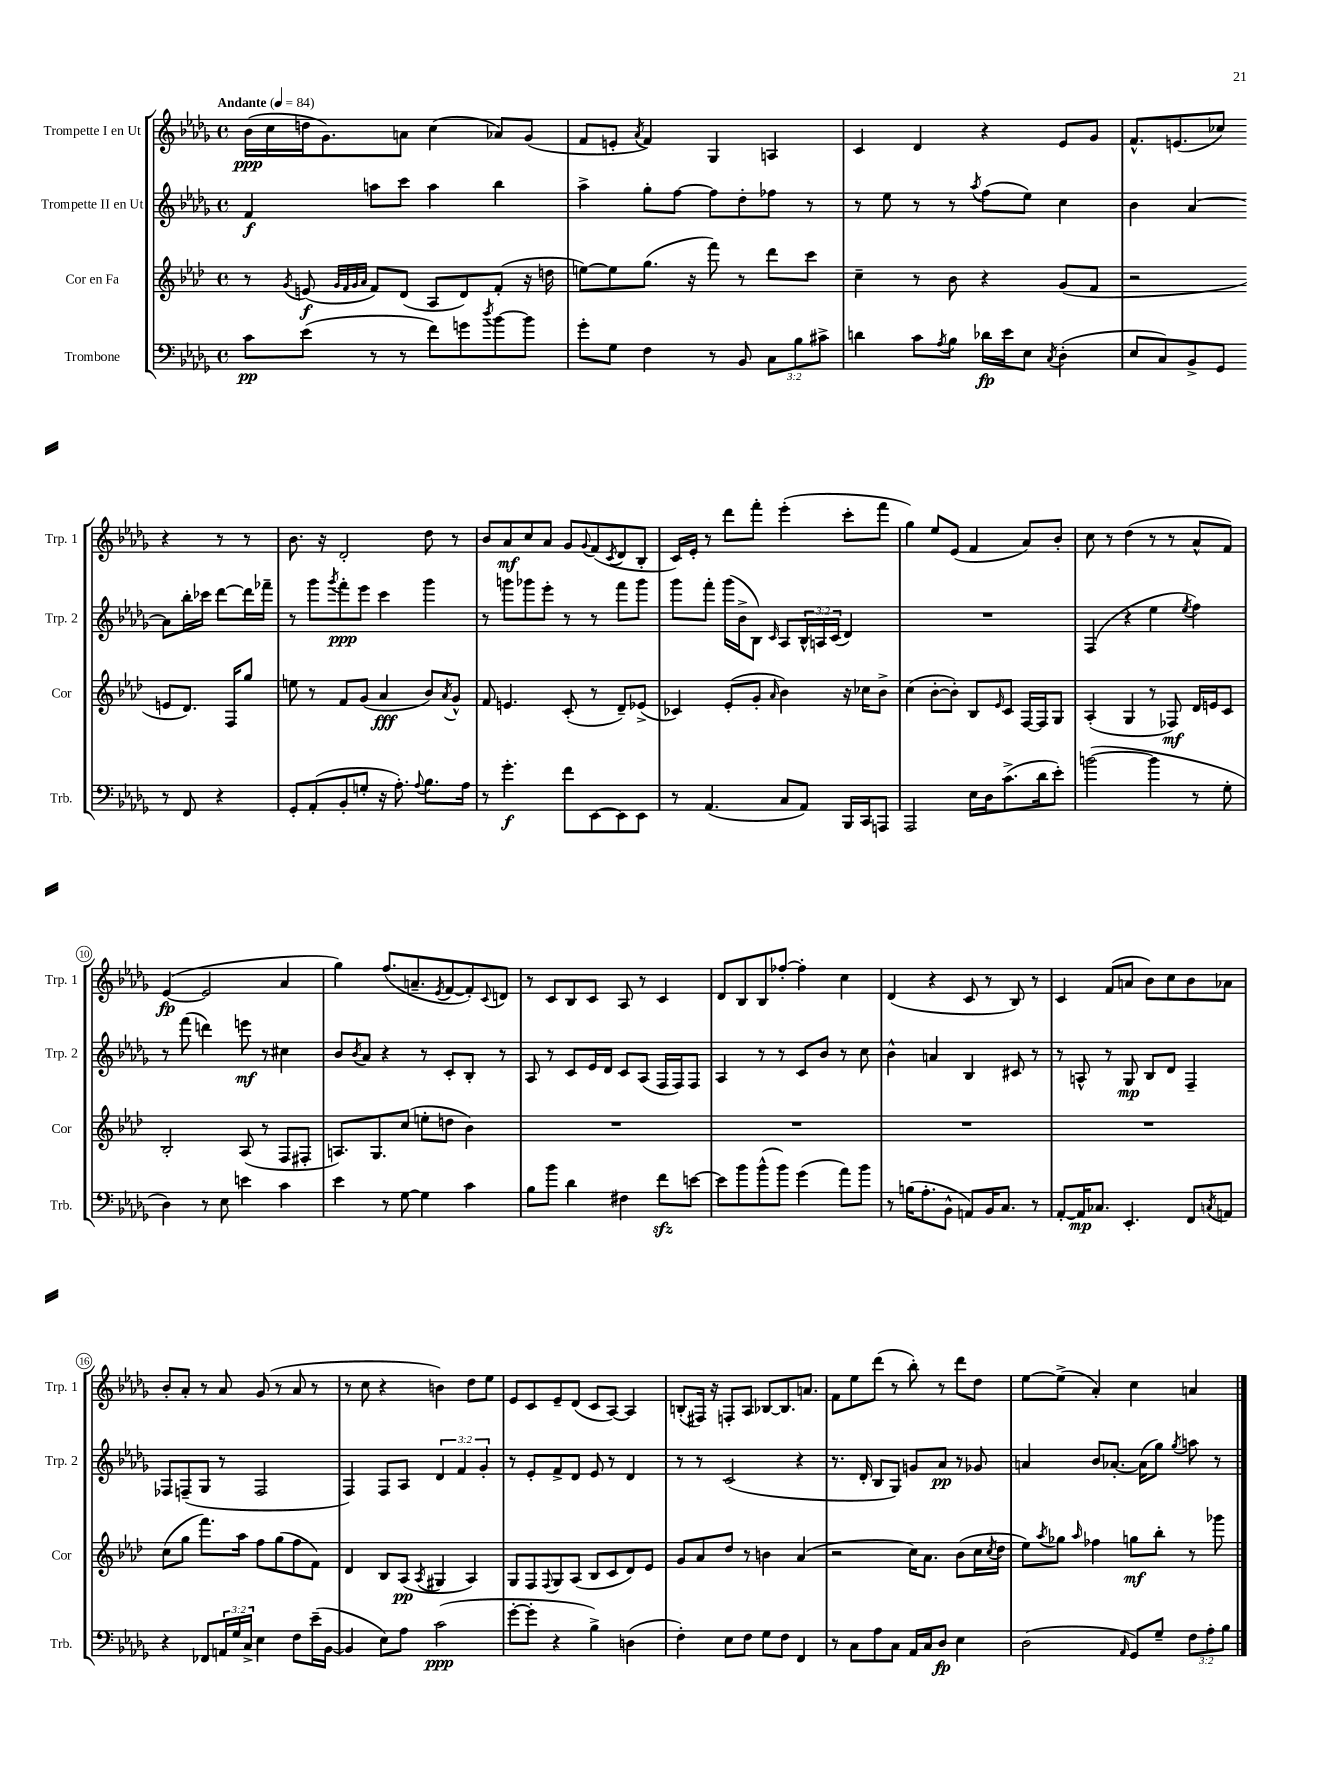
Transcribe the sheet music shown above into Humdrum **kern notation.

**kern	**dynam	**kern	**dynam	**kern	**dynam	**kern	**dynam
*part4	*part4	*part3	*part3	*part2	*part2	*part1	*part1
*staff4	*staff4	*staff3	*staff3	*staff2	*staff2	*staff1	*staff1
*I"Trombone	*	*I"Cor en Fa	*	*I"Trompette II en Ut	*	*I"Trompette I en Ut	*
*I'Trb.	*	*I'Cor	*	*I'Trp. 2	*	*I'Trp. 1	*
*clefF4	*	*clefG2	*	*clefG2	*	*clefG2	*
*k[b-e-a-d-g-]	*	*k[b-e-a-d-]	*	*k[b-e-a-d-g-]	*	*k[b-e-a-d-g-]	*
*M4/4	*	*M4/4	*	*M4/4	*	*M4/4	*
*met(c)	*	*met(c)	*	*met(c)	*	*met(c)	*
*MM84	*	*MM84	*	*MM84	*	*MM84	*
=1	=1	=1	=1	=1	=1	=1	=1
!	!	!	!	!	!	!LO:TX:a:B:t=Andante	!
8c\L	pp	8r	.	4f/	f	(16b-\LL	ppp
.	.	.	.	.	.	16cc\	.
.	.	8qg/	.	.	.	.	.
(8e-\J	.	(8en/	f	.	.	16ddn\J	.
.	.	.	.	.	.	8.g-\)	.
.	.	32qqg/LLL	.	.	.	.	.
.	.	32qqf/	.	.	.	.	.
.	.	32qqg/	.	.	.	.	.
.	.	32qqa-/JJJ	.	.	.	.	.
8r	.	8f/L)	.	8aan\L	.	.	.
8r	.	(8d-/J	.	8ccc\J	.	8an\J	.
8f\L)	.	8A-/L	.	4aa\	.	(4cc\	.
8gn\	.	8d-/)	.	.	.	.	.
8qdd-/	.	.	.	.	.	.	.
[8b-\	.	(8f'/J	.	4bb-\	.	8a-X/L)	.
8b-\J]	.	16r	.	.	.	(8g-/J	.
.	.	16ddn\	.	.	.	.	.
=2	=2	=2	=2	=2	=2	=2	=2
8g-'\L	.	[8een\L)	.	4aa-^\	.	8f/L	.
8G-\J	.	8ee\]	.	.	.	8en'/J	.
.	.	.	.	.	.	8qa-/	.
4F\	.	(8.gg\J	.	8gg-'\L	.	4f/)	.
.	.	.	.	[8ff\J	.	.	.
.	.	16r	.	.	.	.	.
8r	.	8fff\)	.	8ff\L]	.	4G-/	.
8BB-/	.	8r	.	8dd-'\	.	.	.
12C\L	.	8ddd-\L	.	8ff-X\J	.	4An/	.
12B-\	.	.	.	.	.	.	.
.	.	8ccc\J	.	8r	.	.	.
12c#X^\J	.	.	.	.	.	.	.
=3	=3	=3	=3	=3	=3	=3	=3
4dn\	.	4cc~\	.	8r	.	4c/	.
.	.	.	.	8ee-\	.	.	.
8c\L	.	8r	.	8r	.	4d-/	.
8qA-/	.	.	.	.	.	.	.
8B-\J	.	8b-\	.	8r	.	.	.
.	.	.	.	8qaa-/	.	.	.
16d-X\LL	fp	4r	.	(8ff\L	.	4r	.
16e-\J	.	.	.	.	.	.	.
8E-\J	.	.	.	8ee-\J)	.	.	.
8qC/	.	.	.	.	.	.	.
(4D-'\	.	(8g/L	.	4cc\	.	8e-/L	.
.	.	8f/J	.	.	.	8g-/J	.
=4	=4	=4	=4	=4	=4	=4	=4
8E-/L	.	2r	.	4b-\	.	8.f^^/L	.
8C/)	.	.	.	.	.	.	.
.	.	.	.	.	.	(8.en/	.
8BB-^/	.	.	.	[4a-/	.	.	.
8GG-/J	.	.	.	.	.	8cc-X/J)	.
8r	.	8en/L	.	8a-\L]	.	4r	.
8FF/	.	8.d-/J)	.	16bb-'\L	.	.	.
.	.	.	.	16ccc-X\JJ	.	.	.
4r	.	.	.	[8ddd-\L	.	8r	.
.	.	16F/KL	.	.	.	.	.
.	.	8gg/J	.	16ddd-\L]	.	8r	.
.	.	.	.	16fff-X~\JJ	.	.	.
!!LO:LB:g=z
=5	=5	=5	=5	=5	=5	=5	=5
8GG-'/L	.	8een\	.	8r	.	8.b-\	.
(8AA-'/	.	8r	.	8ggg-\L	.	.	.
.	.	.	.	.	.	16r	.
.	.	.	.	8qggg-/	.	.	.
8BB-'/	.	8f/L	.	8fff'\	ppp	2d-'/	.
8Gn'/J	.	(8g/J	.	8eee-\J	.	.	.
16r	.	4a-/	fff	4ccc\	.	.	.
8.A-'\)	.	.	.	.	.	.	.
8qqA-/	.	.	.	.	.	.	.
8.B-\L	.	8b-/L)	.	4ggg-\	.	8dd-\	.
.	.	8qa-/	.	.	.	.	.
.	.	8g^^/J	.	.	.	8r	.
16A-\Jk	.	.	.	.	.	.	.
=6	=6	=6	=6	=6	=6	=6	=6
8r	.	8f/	.	8r	.	8b-/L	.
4.g-'\	f	4.en/	.	8gggn\L	.	8a-/	mf
.	.	.	.	8ggg-X\	.	8cc/	.
.	.	.	.	8eee-'\J	.	8a-/J	.
8f\L	.	(8c'/	.	8r	.	8g-/L	.
.	.	.	.	.	.	8qqg-/	.
[8EE-\	.	8r	.	8r	.	(8f/	.
.	.	.	.	.	.	8qc/	.
8EE-\]	.	8d-~/L)	.	8fff\L	.	8d-/	.
8EE-\J	.	(8e-X^/J	.	8ggg-\J	.	8B-'/J	.
=7	=7	=7	=7	=7	=7	=7	=7
8r	.	4c-X/)	.	8ggg-\L	.	16c/LL)	.
.	.	.	.	.	.	16e-'/JJ	.
(4.AA-/	.	.	.	8fff'\J	.	8r	.
.	.	(8e-'/L	.	(16ggg-\LL	.	8ddd-\L	.
.	.	.	.	16b-^\J	.	.	.
.	.	8g'/J	.	8B-\J)	.	8fff'\J	.
.	.	16qqa-/	.	16qqc/	.	.	.
8C/L	.	4b-\)	.	8A-/L	.	(4eee-'\	.
8AA-/J)	.	.	.	24B-^^/L	.	.	.
.	.	.	.	24An/	.	.	.
.	.	.	.	(24c/JJ	.	.	.
16BBB-/LL	.	16r	.	4d-/)	.	8ccc'\L	.
16CC/J	.	16cc-X\KL	.	.	.	.	.
8AAAn/J	.	8b-^\J	.	.	.	8fff\J	.
=8	=8	=8	=8	=8	=8	=8	=8
2AAA-/	.	(4cc\	.	1r	.	4gg-\)	.
.	.	[8b-'\L	.	.	.	8ee-/L	.
.	.	8b-'\J])	.	.	.	(8e-/J	.
16E-\LL	.	8B-/L	.	.	.	4f/	.
16D-\J	.	.	.	.	.	.	.
.	.	16qqe-/	.	.	.	.	.
(8.c^\	.	8c/J	.	.	.	.	.
.	.	[16F/LL	.	.	.	8a-/L)	.
16d-\k	.	16F/J]	.	.	.	.	.
8e-'\J)	.	8G/J	.	.	.	8b-'/J	.
=9	=9	=9	=9	=9	=9	=9	=9
([2bn\	.	(4A-'/	.	(4F/	.	8cc\	.
.	.	.	.	.	.	8r	.
.	.	4G/	.	4r	.	(4dd-\	.
4b\]	.	8r	.	4ee-\	.	8r	.
.	.	8F-X/)	mf	.	.	8r	.
.	.	.	.	8qee-/	.	.	.
8r	.	16d-/LL	.	4ff\)	.	8a-^^/L	.
.	.	16en/J	.	.	.	.	.
8G-'\	.	8c/J	.	.	.	8f/J)	.
!!LO:LB:g=z
=10	=10	=10	=10	=10	=10	=10	=10
4D-\)	.	2B-'/	.	8r	.	([4e-/	fp
.	.	.	.	(8fff\	.	.	.
8r	.	.	.	4dddn\)	.	2e-/]	.
8E-\	.	.	.	.	.	.	.
4en\	.	(8A-/	.	8eeen\	mf	.	.
.	.	8r	.	8r	.	.	.
4c\	.	8F/L	.	4cc#X\	.	4a-/	.
.	.	8F#X'/J	.	.	.	.	.
=11	=11	=11	=11	=11	=11	=11	=11
4e-\	.	8.An/L)	.	8b-/L	.	4gg-\)	.
.	.	.	.	8qb-/	.	.	.
.	.	.	.	8a-/J	.	.	.
.	.	8.G/	.	.	.	.	.
8r	.	.	.	4r	.	(8.ff/L	.
[8G-\	.	(8cc/J	.	.	.	.	.
.	.	.	.	.	.	8.an~/	.
4G-\]	.	8een'\L	.	8r	.	.	.
.	.	.	.	.	.	8qe-/	.
.	.	8ddn\J	.	8c'/L	.	[8f/	.
4c\	.	4b-\)	.	8B-'/J	.	8f'/])	.
.	.	.	.	.	.	8qqc/	.
.	.	.	.	8r	.	8dn/J	.
=12	=12	=12	=12	=12	=12	=12	=12
8B-\L	.	1r	.	8A-/	.	8r	.
8b-\J	.	.	.	8r	.	8c/L	.
4d-\	.	.	.	8c/L	.	8B-/	.
.	.	.	.	16e-/L	.	8c/J	.
.	.	.	.	16d-/JJ	.	.	.
4F#X\	.	.	.	8c/L	.	8A-/	.
.	.	.	.	(8A-/J	.	8r	.
8fzz\L	.	.	.	16F/LL	.	4c/	.
.	.	.	.	16F/J)	.	.	.
[8en\J	.	.	.	8F/J	.	.	.
=13	=13	=13	=13	=13	=13	=13	=13
8e\L]	.	1r	.	4A-/	.	8d-/L	.
8b-\	.	.	.	.	.	8B-/	.
(8b-^^\	.	.	.	8r	.	8B-/	.
8b-\J)	.	.	.	8r	.	[8ff-X'/J	.
(4g-\	.	.	.	8c/L	.	4ff-'\]	.
.	.	.	.	8b-/J	.	.	.
8a-\L)	.	.	.	8r	.	4cc\	.
8b-\J	.	.	.	8cc\	.	.	.
=14	=14	=14	=14	=14	=14	=14	=14
8r	.	1r	.	4b-^^\	.	(4d-/	.
(16Bn\KL	.	.	.	.	.	.	.
8.A-'\	.	.	.	.	.	.	.
.	.	.	.	4an/	.	4r	.
8BB-^^\J	.	.	.	.	.	.	.
8AAn/L)	.	.	.	4B-/	.	8c/	.
16BB-/K	.	.	.	.	.	8r	.
8.C/J	.	.	.	.	.	.	.
.	.	.	.	8c#X/	.	8B-/)	.
8r	.	.	.	8r	.	8r	.
=15	=15	=15	=15	=15	=15	=15	=15
[8AA-'/L	.	1r	.	8r	.	4c/	.
16AA-/K]	mp	.	.	8An^^/	.	.	.
8.C-X/J	.	.	.	.	.	.	.
.	.	.	.	8r	.	(8f/L	.
4.EE-'/	.	.	.	8G-/	mp	8an/J	.
.	.	.	.	8B-/L	.	8b-\L)	.
.	.	.	.	8d-/J	.	8cc\	.
8FF/L	.	.	.	4F~/	.	8b-\	.
8qCn/	.	.	.	.	.	.	.
8AAn/J	.	.	.	.	.	8a-X\J	.
!!LO:LB:g=z
=16	=16	=16	=16	=16	=16	=16	=16
4r	.	(8cc\L	.	8F-X/L	.	8b-'/L	.
.	.	8gg\J	.	(8Fn~/	.	8a-'/J	.
8FF-X/L	.	8.fff\L)	.	8G-/J	.	8r	.
24AAn/L	.	.	.	8r	.	8a-/	.
24G-/	.	.	.	.	.	.	.
.	.	16aa-\Jk	.	.	.	.	.
24C^/JJ	.	.	.	.	.	.	.
4E-\	.	8ff\L	.	2F/	.	(8g-/	.
.	.	(8gg\	.	.	.	8r	.
8F\L	.	8ff\	.	.	.	8a-/	.
(16e-~\L	.	8f\J)	.	.	.	8r	.
[16BB-\JJ	.	.	.	.	.	.	.
=17	=17	=17	=17	=17	=17	=17	=17
4BB-/]	.	4d-/	.	4F/)	.	8r	.
.	.	.	.	.	.	8cc\	.
8E-\L)	.	8B-/L	.	8F/L	.	4r	.
8A-\J	.	(8A-/J	pp	8A-/J	.	.	.
.	.	8qA-/	.	.	.	.	.
(2c\	ppp	4G#X/	.	6d-/	.	4bn\)	.
.	.	.	.	6f/	.	.	.
.	.	4A-/)	.	.	.	8dd-\L	.
.	.	.	.	6g-'/	.	.	.
.	.	.	.	.	.	8ee-\J	.
=18	=18	=18	=18	=18	=18	=18	=18
[8g-'\L	.	8G/L	.	8r	.	8e-/L	.
8g-'\J]	.	8F/	.	8e-'/L	.	8c/	.
.	.	8qqF/	.	.	.	.	.
4r	.	8G/	.	8f^/	.	8e-~/	.
.	.	(8A-/J	.	8d-/J	.	(8d-/J	.
4B-^\)	.	8B-/L	.	8e-/	.	8c/L	.
.	.	8c/	.	8r	.	[8A-/J)	.
(4Dn\	.	8d-/)	.	4d-/	.	4A-/]	.
.	.	8e-/J	.	.	.	.	.
=19	=19	=19	=19	=19	=19	=19	=19
4F'\)	.	8g/L	.	8r	.	(8Bn'/L	.
.	.	8a-/	.	8r	.	16F#X/Jk)	.
.	.	.	.	.	.	16r	.
8E-\L	.	8dd-/J	.	(2c/	.	8Fn'/L	.
8F\J	.	8r	.	.	.	8A-/J	.
8G-\L	.	4bn\	.	.	.	[8B-X/L	.
8F\J	.	.	.	.	.	8.B-/]	.
4FF/	.	(4a-/	.	4r	.	.	.
.	.	.	.	.	.	8.an/J	.
=20	=20	=20	=20	=20	=20	=20	=20
8r	.	2r	.	8.r	.	8f\L	.
8C\L	.	.	.	.	.	8ee-\	.
.	.	.	.	16d-'/	.	.	.
8A-\	.	.	.	8B-/L	.	(8ddd-\J	.
8C\J	.	.	.	8G-/J)	.	8r	.
16AA-/LL	.	16cc\KL)	.	8gn/L	.	8bb-'\)	.
16C/J	.	8.a-\J	.	.	.	.	.
8D-/J	fp	.	.	8a-/J	pp	8r	.
4E-\	.	(8b-\L	.	8r	.	8ddd-\L	.
.	.	16cc\L	.	8g-X/	.	8dd-\J	.
.	.	8qcc/	.	.	.	.	.
.	.	16dd-\JJ	.	.	.	.	.
=21	=21	=21	=21	=21	=21	=21	=21
(2D-\	.	8ee-\L)	.	4an/	.	[8ee-\L	.
.	.	8qaa-/	.	.	.	.	.
.	.	8gg-X\J	.	.	.	(8ee-^\J]	.
.	.	16qqaa-/	.	.	.	.	.
.	.	4ff-X\	.	8b-/L	.	4a-'/)	.
.	.	.	.	[8.a-X'/J	.	.	.
16qqAA-/	.	.	.	.	.	.	.
8GG-/L)	.	8ggn\L	mf	.	.	4cc\	.
.	.	.	.	(16a-\KL]	.	.	.
8G-~/J	.	8bb-'\J	.	8gg-\J)	.	.	.
.	.	.	.	8qgg-/	.	.	.
12F\L	.	8r	.	8aan\	.	4an/	.
12A-'\	.	.	.	.	.	.	.
.	.	8ggg-X\	.	8r	.	.	.
12B-\J	.	.	.	.	.	.	.
==	==	==	==	==	==	==	==
*-	*-	*-	*-	*-	*-	*-	*-
